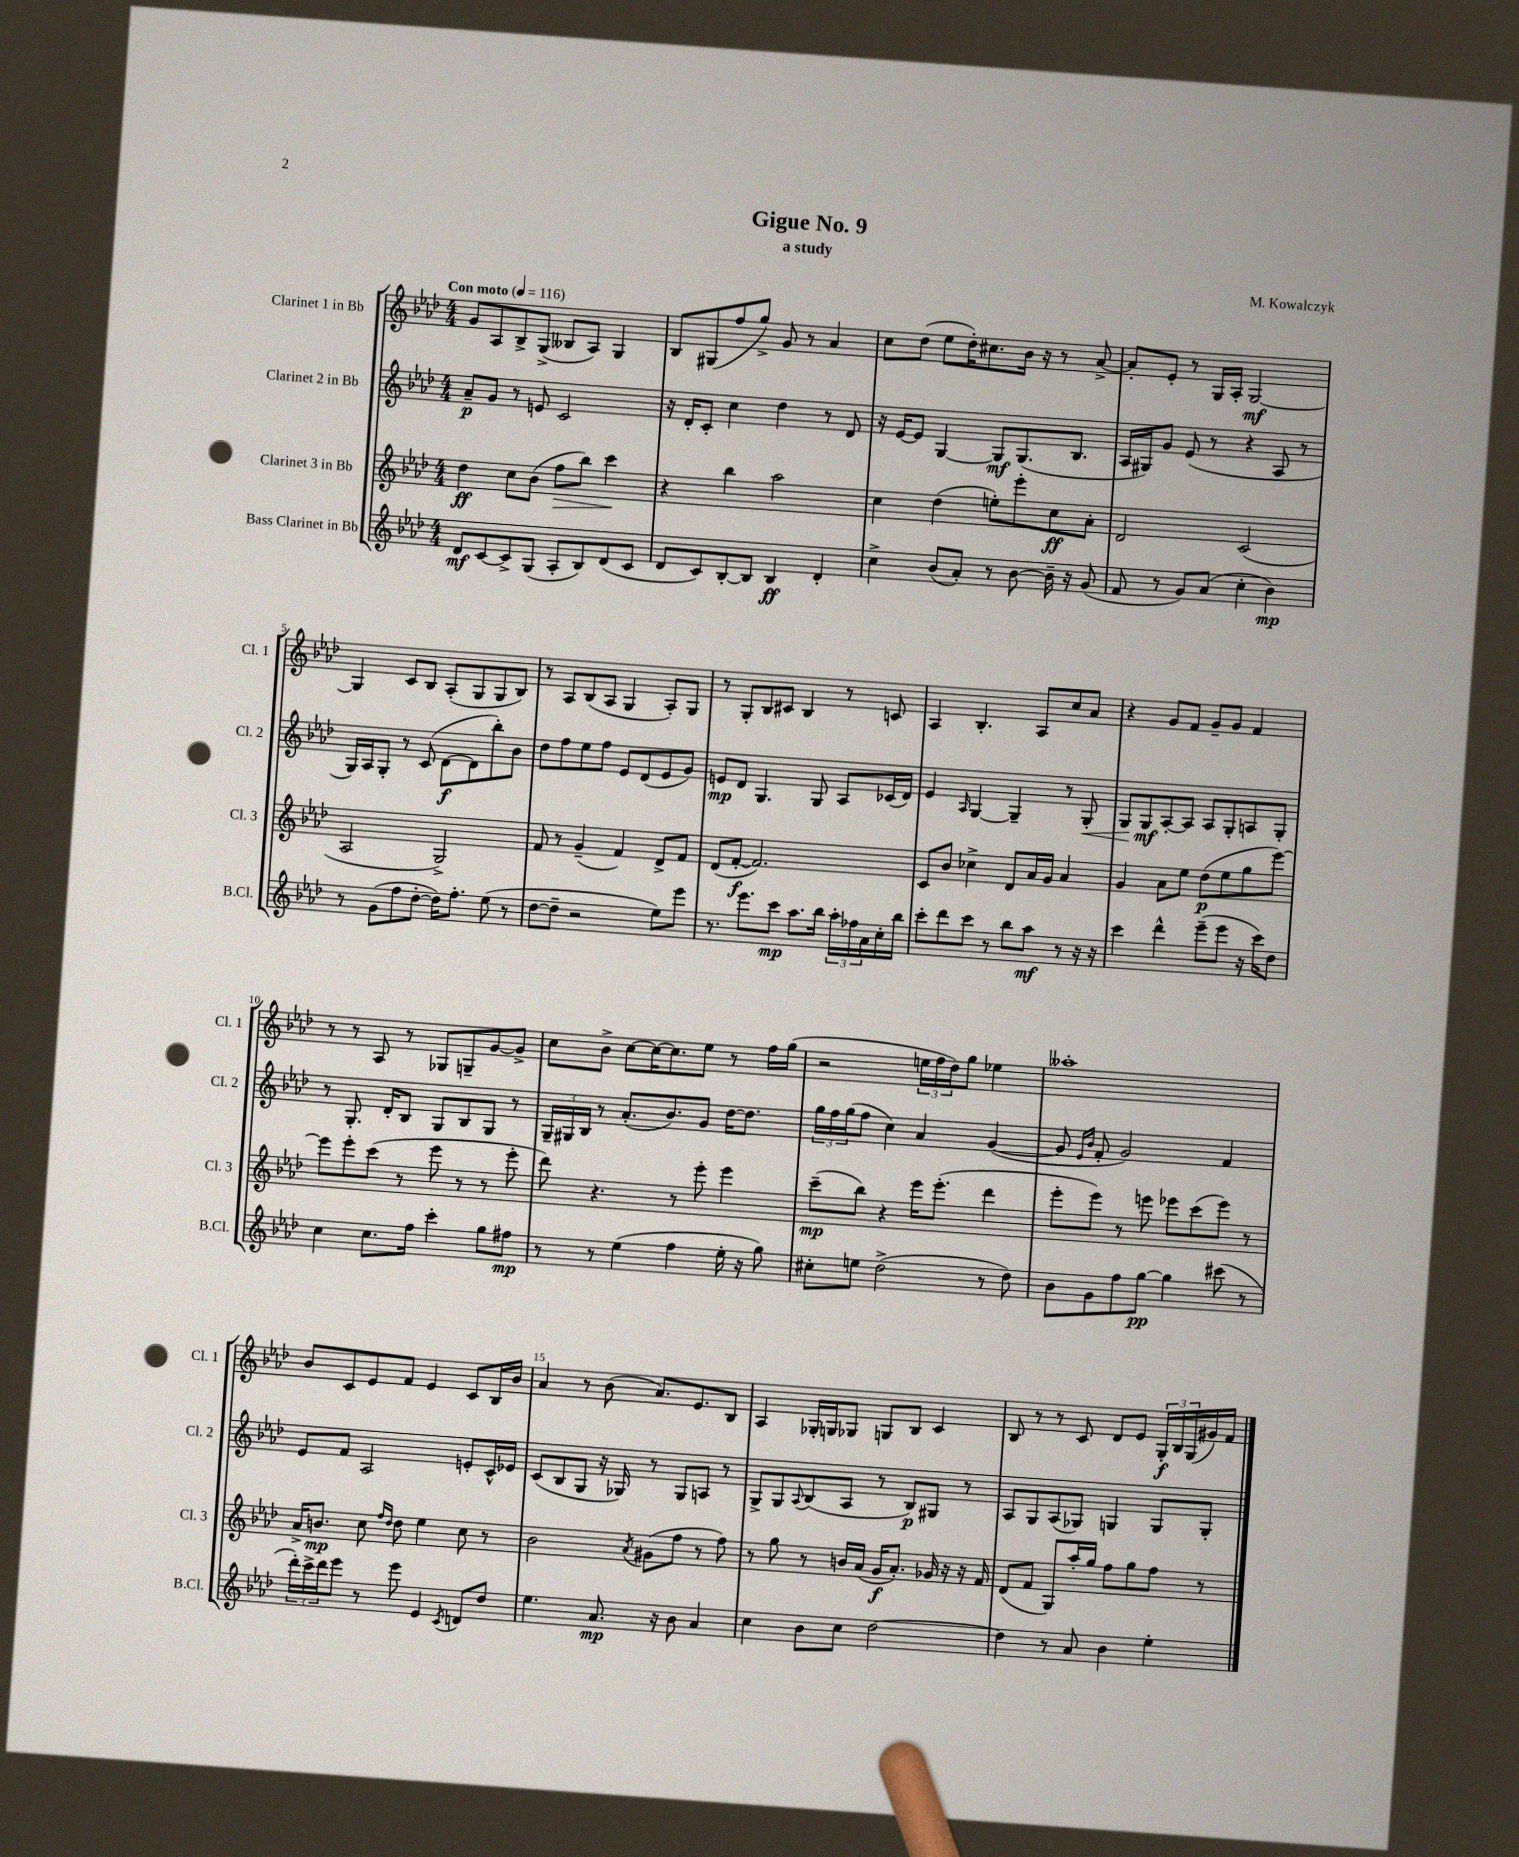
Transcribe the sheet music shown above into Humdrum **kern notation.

**kern	**kern	**kern	**kern
*staff4	*staff3	*staff2	*staff1
*clefG2	*clefG2	*clefG2	*clefG2
*k[b-e-a-d-]	*k[b-e-a-d-]	*k[b-e-a-d-]	*k[b-e-a-d-]
*M4/4	*M4/4	*M4/4	*M4/4
*MM116	*MM116	*MM116	*MM116
8d-/L	4dd-\	8a-~/L	8g/L
[8c/	.	8g/J	8A-/
8c^/]	8cc\L	8r	8B-^/
(8G/J	(8b-\J	8e/	(8G^/J
8A-'/L	8ff\L	2c/	8B--/L
8B-/)	8bb-\J)	.	8A-/J)
(8d-/	4ccc\	.	4G/
8c/J	.	.	.
=	=	=	=
8d-/L	4r	16r	8B-/L
.	.	16d-'/LK	.
8c/)	.	8c'/J	(8G#/
[8B-'/	4bb-\	4cc\	8ff/
8B-/]J	.	.	8gg^/J)
4B-/	2aa-\	4dd-\	8g/
.	.	.	8r
4d-'/	.	8r	4a-/
.	.	8d-/	.
=	=	=	=
4cc^\	4cc\	16r	8cc\L
.	.	[16e-/LK	.
.	.	8e-/]J	(8dd-\J
(8b-/L	(4dd-\	[4G/	8ee-\L
8a-'/J)	.	.	16dd-'\K)
.	.	.	8.cc#\
8r	8ee'\L)	8G/]L	.
[8b-\	8eee-'\	(8.G/	16b-\Jk
.	.	.	16r
16b-~\]	8cc\	.	8r
16r	.	8.B-/J	.
(8g/	8a-'\J	.	[8a-^/
=	=	=	=
8f/	2d-/	16A-/LL	8a-'/]L
.	.	16G#/J)	.
8r	.	8g/J	8e-'/J
8g/L)	.	(8e-/	8r
(8a-/J	.	8r	16G/LL
.	.	.	16A-'/JJ
4cc'\	(2c/	4r	[2G/
4b-\)	.	8A-/	.
.	.	8r	.
=	=	=	=
8r	2A-/	16G/LL)	4G/]
.	.	16A-/J	.
(8g\L	.	8G'/J	.
8ff\	.	8r	8c/L
[8dd-'\J	.	(8c/	8B-/J
16dd-\]LK)	2G^/)	[8d-\L	(8A-'/L
8.ff'\J	.	.	.
.	.	8d-\]	8G/
(8ee-\	.	8bb-'\)	8G/
8r	.	8b-\J	8B-/J)
=	=	=	=
[8dd-\L	8f/	8dd-\L	8r
8dd-~\]J	8r	8ff\	8A-/L
2r	(4g~/	8ee-\	(8B-/
.	.	8ff\J	8A-/J
.	4f/)	8e-/L	4G/
.	.	(8d-/	.
8ee-\L)	8d-^/L	8e-/	8A-'/L)
8eee-\J	8f/J	8g/J)	8G/J
=	=	=	=
8.r	(8d-/L	8e/L	8r
.	[8f'/J	8d-/J	8G'/L
8.eee-\L	.	.	.
.	2.f/])	4.G/	8B-/
8ccc\J	.	.	8c#/J
8.aa-\L	.	.	4B-/
.	.	8G/	.
16bb-\Jk	.	.	.
24aa-'\LL	.	8A-/L	8r
24ff-\	.	.	.
24a-\	.	.	.
16cc'\	.	(16c-/L	8c/
16bb-\JJ	.	16d-/JJ)	.
=	=	=	=
8ccc'\L	8c/L	4e-/	4A-/
8ddd-\	8b-/J	.	.
.	.	16qqA-/	.
8ccc\J	4cc-^\	[4G/	4.B-'/
8r	.	.	.
8bb-\L	8d-/L	4G~/]	.
8aa-\J	16a-/L	.	8A-/L
.	16g/JJ	.	.
8r	4a-/	8r	8cc/
16r	.	8G'/	8a-/J
16r	.	.	.
=	=	=	=
4ccc\	4g/	8G/L	4r
.	.	8G/	.
4ddd-^^\	8a-\L	[8A-'/	8g/L
.	8ee-\J	8A-/]J	8f/J
(8eee-~\L	(8dd-\L	8A-/L	8g~/L
8eee-\J	8ee-\	8G'/	8g/J
16r	8gg\	8A/	4f/
16ccc\LK)	.	.	.
8dd-\J	[8eee-\J)	8G'/J	.
=	=	=	=
4cc\	8eee-\]L	8r	8r
.	8eee-'\	8.G'/	8r
8.cc\L	(8ccc\J	.	8A-/
.	.	16d-'/LK	.
.	8r	8B-/J	8r
16ff\Jk	.	.	.
4ccc'\	8eee-\	8G/L	8G-/L
.	8r	8B-/	8G~/
8gg\L	8r	8G/J	[8g/
8ff#\J	8eee-'\	8r	8g^/]J
=	=	=	=
8r	8ddd-\)	24G~/LL	8cc\L
.	.	24G#/	.
.	.	24B-/JJ	.
8r	4.r	8r	8b-^\J
(4ee-\	.	(8.a-'/L	[8cc\L
.	.	.	16cc\_K
.	.	8.b-/)	8.cc\]
4ff\	8r	.	.
.	8eee-'\	8g/J	8ee-\J
16ee-'\	4eee-\	[16dd-\LK	8r
16r	.	8.dd-\]J	.
8gg\)	.	.	16ff\LL
.	.	.	(16gg\JJ
=	=	=	=
8cc#'\L	(8ccc~\L	24gg\LL	2r
.	.	24ff\	.
.	.	(24gg\J	.
8ee\J	8bb-\J)	8ff\J	.
(2dd-^\	4r	4cc\)	.
.	16eee-\LK	4a-/	24ee\LL
.	.	.	24ff\
.	(8.eee-'\J	.	.
.	.	.	24dd-\J)
.	.	.	8gg\J
8r	4ddd-\	([4g/	4ee-\
8dd-\)	.	.	.
=	=	=	=
8b-\L	8eee-'\L	8g/]	1aa--'
.	.	16qqe-/LL	.
.	.	16qqb-/JJ	.
8g\	8eee-\J)	8f'/	.
8ff\	8r	2g/)	.
[8gg\J	8eee\	.	.
4gg\]	8eee-\L	.	.
.	(8ccc\	.	.
(8ccc#\	8eee-\J)	4f/	.
8r	8r	.	.
=	=	=	=
24ddd-'\LL)	16a-^/LK	8e-/L	8b-/L
24ccc^\	.	.	.
.	8.b/J	.	.
24ddd-\J	.	.	.
8eee-\J	.	8f/J	8c/
8r	8cc\	2A-/	8e-/
.	16qqff/LL	.	.
.	16qqdd-/JJ	.	.
8eee-\	8dd-\	.	8f/J
4e-/	4ee-\	.	4e-/
8qc/	.	.	.
8d/L	8cc\	8e'/L	8c/L
8dd-/J	8r	16c^^/L	16B-/L
.	.	16e-/JJ	16b-/JJ
=	=	=	=
4.ee-\	2b-\	(8c/L	4a-/
.	.	8B-/	.
.	.	8G/J	8r
8.a-/	.	16r	(8b-\
.	.	16G-/)	.
.	8qa-/	.	.
.	(8g#\L	8r	8.a-/L)
16r	.	.	.
8b-\	8ff\J	8G-/L	.
.	.	.	8.e-/
4a-/	8r	8A/J	.
.	8ff\)	8r	8B-/J
=	=	=	=
4cc\	8r	8G^/L	4A-/
.	8gg\	8G/	.
.	.	8qqA-/	.
8b-\L	8r	(8B-/	16G-'/LL
.	.	.	16G/J
8cc\J	16b/LL	8A-/J	8G-/J
.	(16a-/JJ	.	.
[2dd-\	16g/LK	8r	8G/L
.	8.a-'/J)	.	.
.	.	8B-/L)	8B-/J
.	16g-/	8G#/J	4c/
.	16r	.	.
.	16r	8r	.
.	16f/	.	.
=	=	=	=
4dd-\]	(8d-/L	8A-/L	8B-/
.	8f/J	8G/	8r
8r	8G/L)	(8A-/	8r
8a-/	16aa-'/L	8G-/J)	8c/
.	16gg/JJ	.	.
4b-\	8ff\L	4G/	8d-/L
.	8gg\	.	8e-/J
4ee-'\	8ff\J	8G/L	24G'/LL
.	.	.	24B-/
.	.	.	(24G/
.	8r	8G'/J	16g#/)
.	.	.	16f/JJ
==	==	==	==
*-	*-	*-	*-
